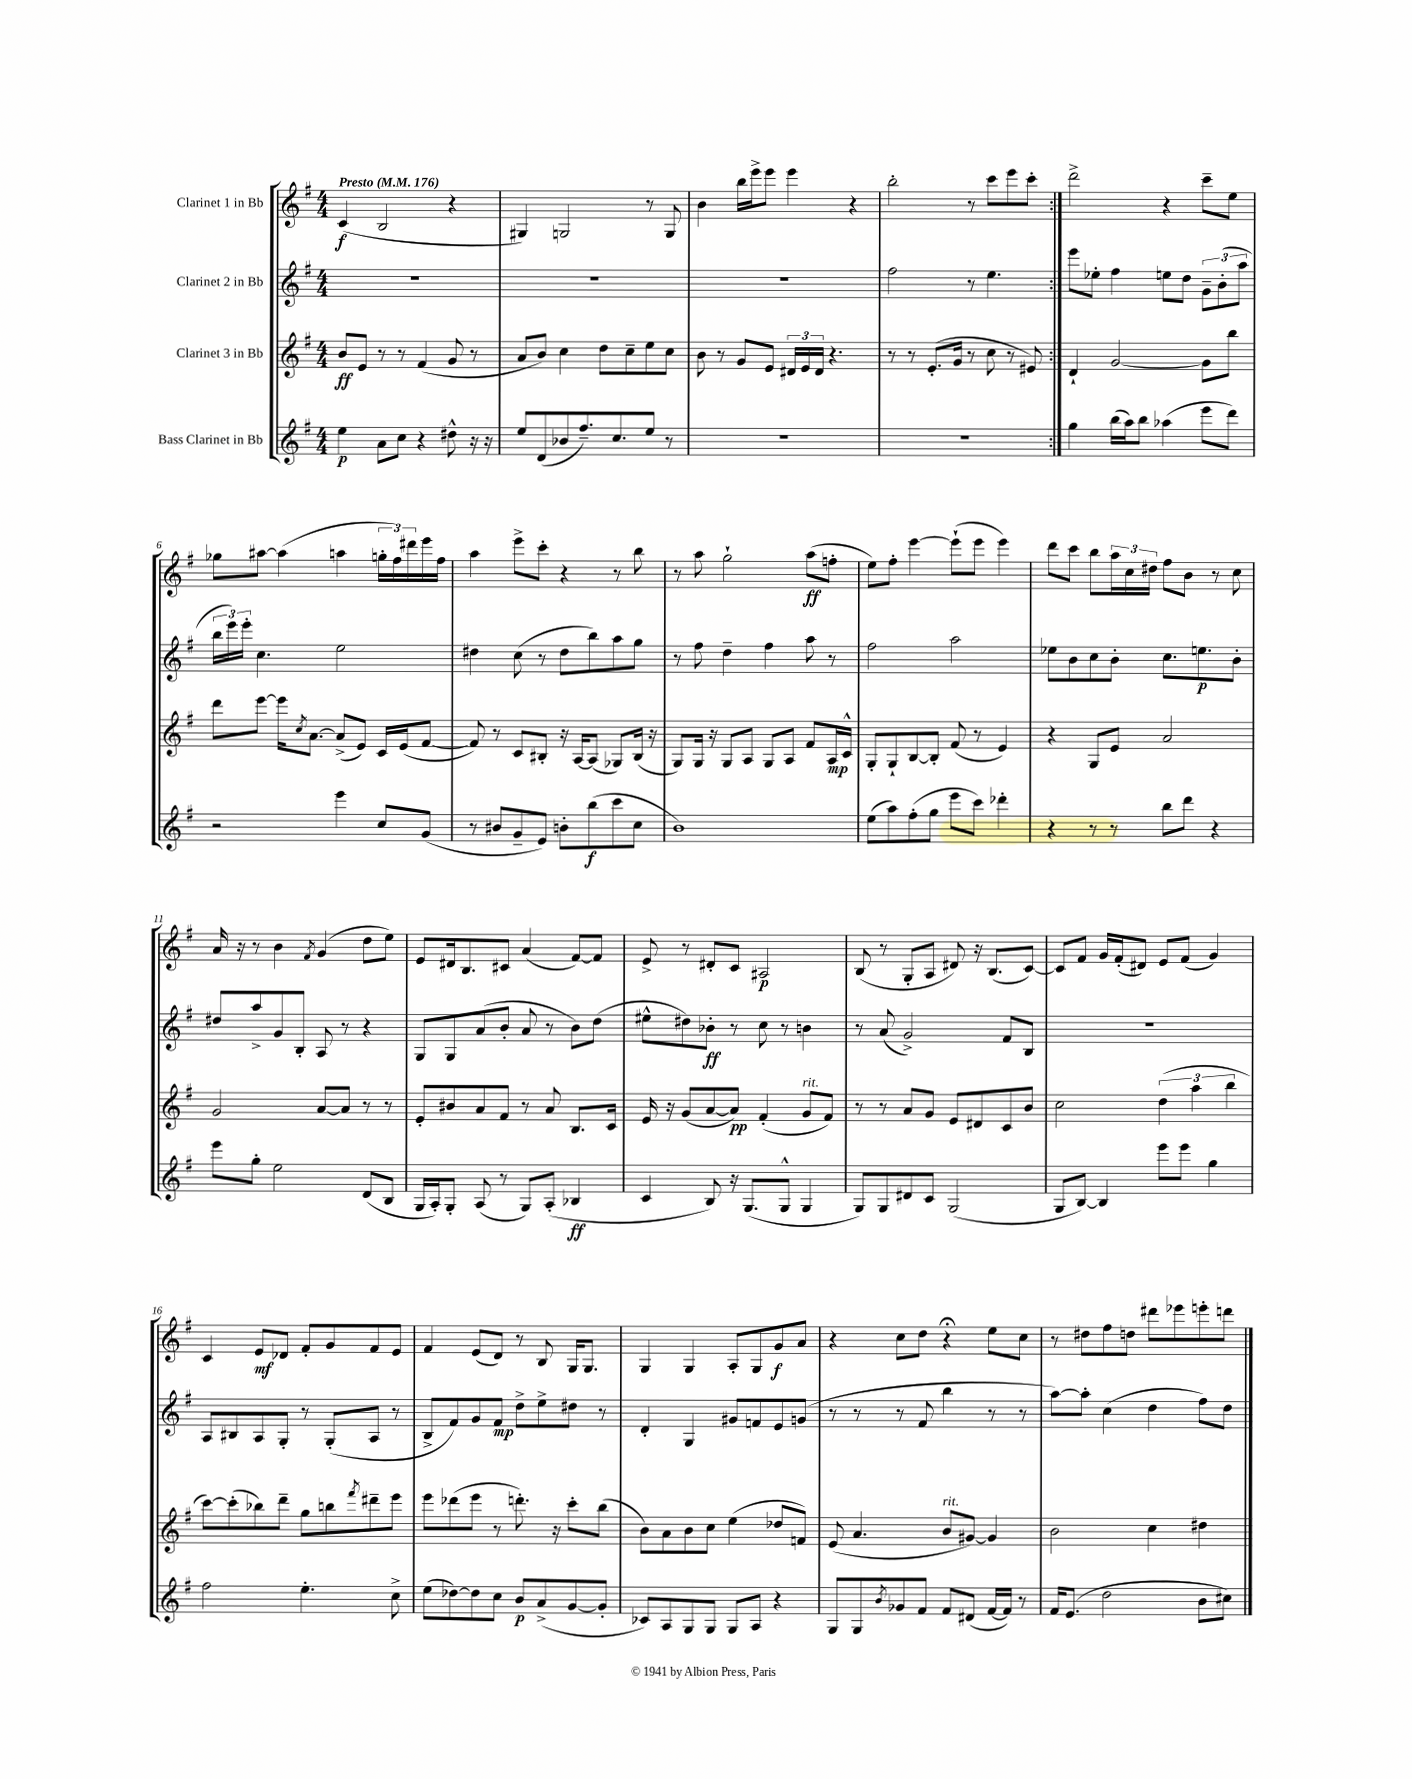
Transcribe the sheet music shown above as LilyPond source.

<<
\new StaffGroup <<
\new Staff = "s0" \with { instrumentName = "Clarinet 1 in Bb" } {
    \clef treble \key g \major \numericTimeSignature \time 4/4 \tempo "Presto" 4 = 176
    \repeat volta 2 { c'4\f( b2 r4 |
    gis4) g2 r8 g8 |
    b'4 b''16 e'''16-> e'''8 e'''4 r4 |
    b''2-. r8 c'''8 e'''8 c'''8-. | }
    d'''2-> r4 c'''8-- e''8 |
    ges''8 ais''8~ ais''4( a''4 \tuplet 3/2 { g''16-. fis''16) dis'''16 } e'''16 fis''16 |
    a''4 e'''8-> c'''8-. r4 r8 b''8 |
    r8 a''8 g''2-! a''8\ff( f''8-. |
    e''8) fis''8-. e'''4~ e'''8-!( e'''8 e'''4) |
    d'''8 c'''8 b''8 \tuplet 3/2 { a''16 c''16 dis''16 } fis''8 b'8 r8 c''8 |
    a'16 r16 r8 b'4 \acciaccatura { fis'8 } g'4( d''8 e''8) |
    e'8 dis'16 b8. cis'8 a'4( fis'8~) fis'8 |
    e'8-> r8 dis'8-. c'8 ais2\p |
    b8( r8 g8-. a8 dis'8) r16 b8.( c'8~) |
    c'8 fis'8 g'16 fis'16-.( dis'8) e'8 fis'8( g'4) |
    c'4 e'8\mf des'8 fis'8-. g'8 fis'8 e'8 |
    fis'4 e'8( d'8) r8 b8 g16 g8. |
    g4 g4 a8-. g8 g'8\f a'8 |
    r4 c''8 d''8 r4\fermata e''8 c''8 |
    r8 dis''8 fis''8 d''8 dis'''8 ees'''8 e'''8-. d'''8 \bar "|." |
}
\new Staff = "s1" \with { instrumentName = "Clarinet 2 in Bb" } {
    \clef treble \key g \major \numericTimeSignature \time 4/4
    \repeat volta 2 { R1 |
    R1 |
    R1 |
    fis''2 r8 e''4. | }
    e'''8 ees''8-. fis''4 e''8 d''8 \tuplet 3/2 { g'8-- b'8-.( a''8 } |
    \tuplet 3/2 { b''16 e'''16) e'''16-. } c''4. e''2 |
    dis''4 c''8( r8 dis''8 b''8) a''8 g''8 |
    r8 fis''8 d''4-- fis''4 a''8 r8 |
    fis''2 a''2 |
    ees''8 b'8 c''8 b'8-. c''8. e''8.\p b'8-. |
    dis''8 a''8-> g'8 b8-. a8 r8 r4 |
    g8 g8 a'8( b'8-. a'8 r8 b'8) d''8( |
    eis''8-^ dis''8) bes'8-.\ff r8 c''8 r8 b'4 |
    r8 a'8( g'2->) fis'8 b8 |
    R1 |
    a8 bis8 a8 g8-. r8 g8-.( a8 r8 |
    b8-> fis'8) g'8 fis'8\mp d''8-> e''8-> dis''8 r8 |
    d'4-. g4 gis'8 f'8 e'8 g'8( |
    r8 r8 r8 fis'8 b''4 r8 r8 |
    a''8~) a''8-. c''4( d''4 fis''8) d''8 \bar "|." |
}
\new Staff = "s2" \with { instrumentName = "Clarinet 3 in Bb" } {
    \clef treble \key g \major \numericTimeSignature \time 4/4
    \repeat volta 2 { b'8\ff e'8 r8 r8 fis'4( g'8 r8 |
    a'8 b'8) c''4 d''8 c''8-- e''8 c''8 |
    b'8 r8 g'8 e'8 \tuplet 3/2 { dis'16 e'16 dis'16 } r4. |
    r8 r8 e'8.-.( g'16 r8 c''8 r8 eis'8) | }
    d'4-! g'2~ g'8 b''8 |
    d'''8 e'''8~ e'''16 \acciaccatura { c''8 } a'8.~ a'8->( e'8) c'16 e'16( fis'8~ |
    fis'8) r8 c'8 bis8-. r16 a16~ a8( ges8) bis16( r16 |
    g8) g16 r16 g8 a8 g8 a8 fis'8 a16\mp c'16-^ |
    g8-. g8-! b8~ b8-. fis'8( r8 e'4) |
    r4 g8 e'8 a'2 |
    g'2 a'8~ a'8 r8 r8 |
    e'8-. bis'8 a'8 fis'8 r8 a'8 b8. c'16 |
    e'16 r16 g'8( a'8~ a'8\pp) fis'4-.( g'8^\markup { \italic "rit." } fis'8) |
    r8 r8 a'8 g'8 e'8 dis'8 c'8 b'8 |
    c''2 \tuplet 3/2 { d''4( a''4 b''4 } |
    c'''8~) c'''8-.( bes''8) d'''8-- g''8 b''8 \acciaccatura { fis'''8 } dis'''8-- e'''8 |
    e'''8 des'''8( e'''8 r8 d'''8.-.) r16 c'''8-. b''8( |
    b'8) a'8 b'8 c''8 e''4( des''8 f'8) |
    e'8( a'4. b'8^\markup { \italic "rit." } gis'8~) gis'4 |
    b'2 c''4 dis''4 \bar "|." |
}
\new Staff = "s3" \with { instrumentName = "Bass Clarinet in Bb" } {
    \clef treble \key g \major \numericTimeSignature \time 4/4
    \repeat volta 2 { e''4\p a'8 c''8 r4 dis''8-^ r16 r16 |
    e''8 d'8( bes'8 fis''8.--) c''8. e''8 r8 |
    R1 |
    R1 | }
    g''4 b''16( a''16) b''8 aes''4( e'''8 d'''8) |
    r2 e'''4 c''8 g'8( |
    r8 bis'8 g'8-- e'8) b'8-. b''8\f( c'''8 c''8 |
    b'1) |
    e''8( a''8) fis''8-.( g''8 e'''8 c'''8) des'''4-. |
    r4 r8 r8 b''8 d'''8 r4 |
    e'''8 g''8-. e''2 d'8( b8 |
    g16 a16-.) g8-. a8( r8 g8) a8-.( bes4\ff |
    c'4 b8) r16 g8.( g8-^ g4 |
    g8) g8 dis'8 c'8 g2( |
    g8 b8~) b4 e'''8 e'''8 g''4 |
    fis''2 e''4.-. c''8-> |
    e''8( des''8~) des''8 c''8 b'8\p a'8->( g'8~ g'8-. |
    ces'8) a8 g8 g8 g8 a8 r4 |
    g8 g8 \acciaccatura { b'8 } ges'8 fis'8 fis'8 dis'8( fis'16~ fis'16) r8 |
    fis'16 e'8.( d''2 b'8 cis''8) \bar "|." |
}
>>
>>
